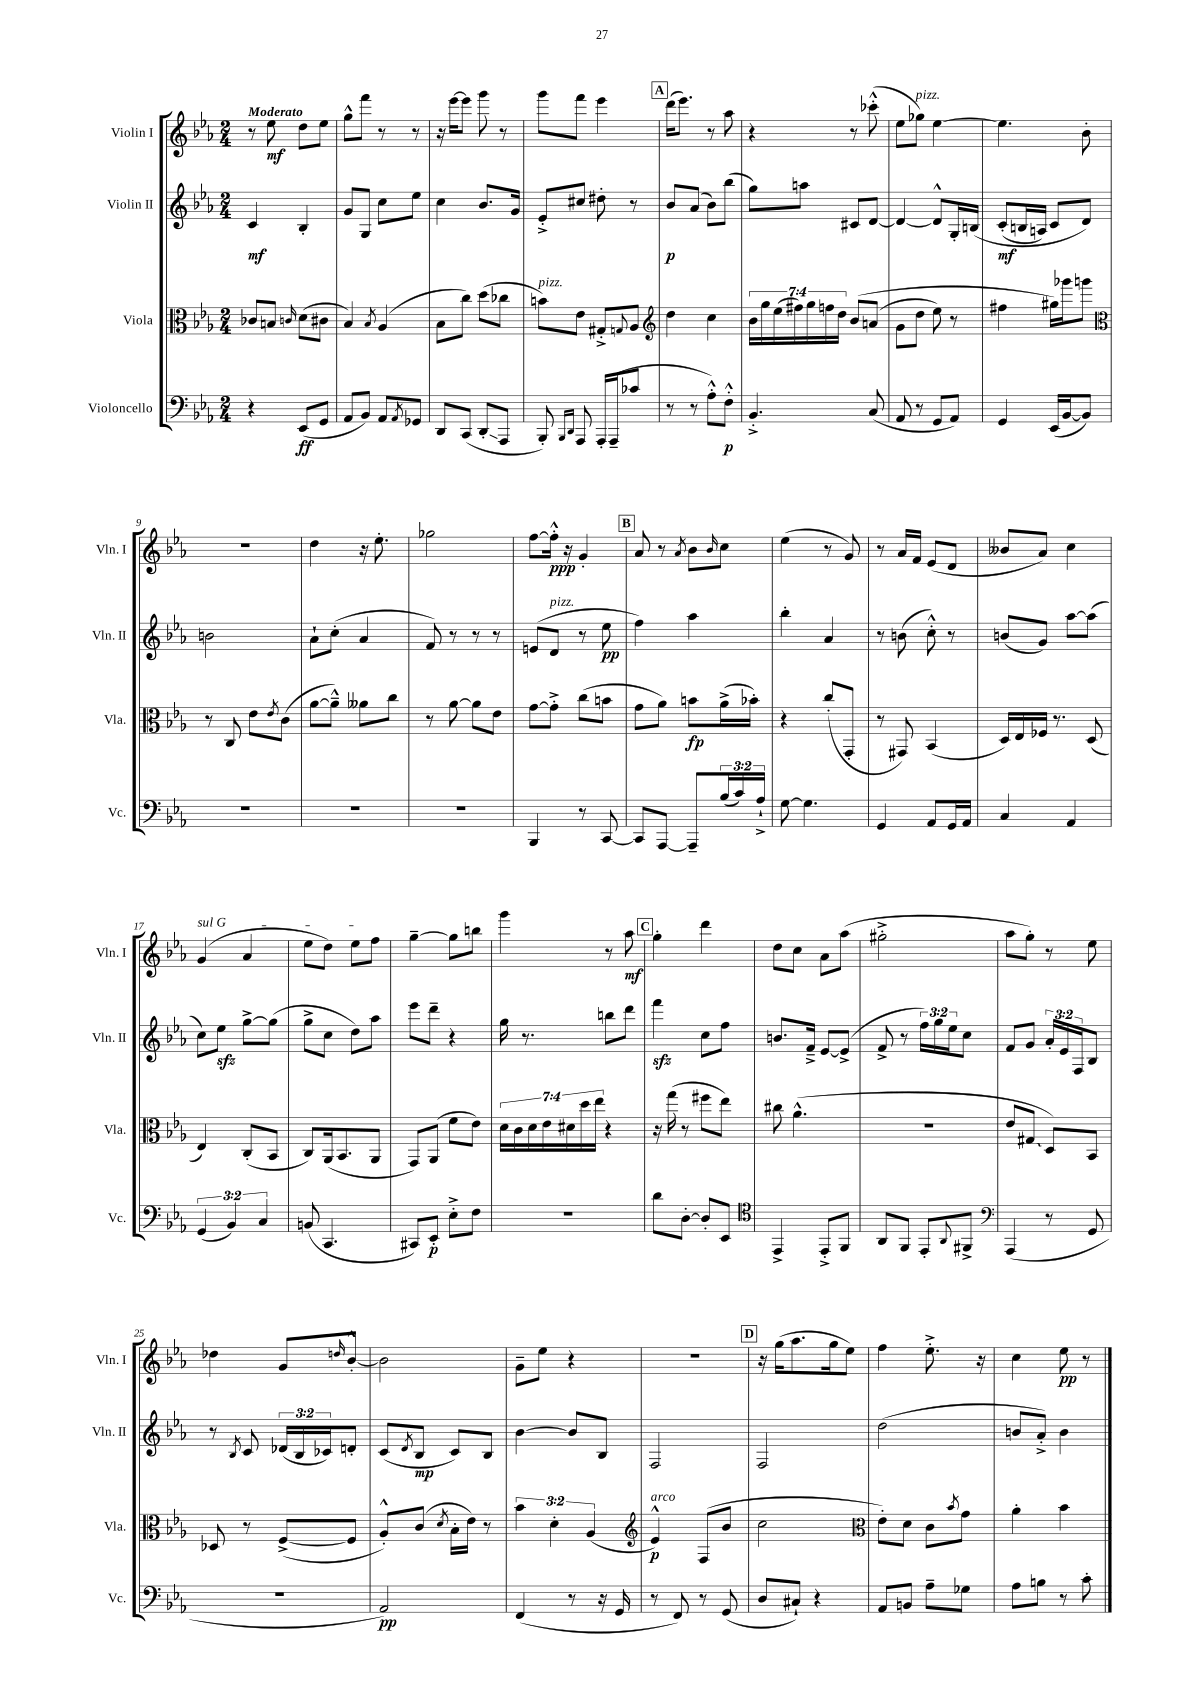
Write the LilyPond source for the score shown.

<<
\new StaffGroup <<
\new Staff = "s0" \with { instrumentName = "Violin I" shortInstrumentName = "Vln. I" } {
    \clef treble \key ees \major \numericTimeSignature \time 2/4 \tempo "Moderato"
    r8 ees''8\mf d''8 ees''8 |
    g''8-^ f'''8 r8 r8 |
    r16 ees'''16~ ees'''8 g'''8 r8 |
    g'''8 f'''8 ees'''4 |
    \mark \markup { \box "A" } d'''16( ees'''8.) r8 aes''8 |
    r4 r8 ces'''8-.-^( |
    ees''8 ges''8^\markup { \italic "pizz." }) ees''4~ |
    ees''4. bes'8-. |
    r2 |
    d''4 r16 ees''8.-. |
    ges''2 |
    f''8~ f''16-.-^\ppp r16 g'4-. |
    \mark \markup { \box "B" } aes'8 r8 \acciaccatura { aes'8 } bes'8 \grace { bes'16 } c''8 |
    ees''4( r8 g'8) |
    r8 aes'16 f'16 ees'8( d'8 |
    beses'8 aes'8) c''4 |
    \once \override TextSpanner.bound-details.left.text = \markup { \italic "sul G" } g'4\startTextSpan( aes'4 |
    ees''8 d''8) ees''8 f''8\stopTextSpan |
    g''4~-- g''8 b''8 |
    g'''4 r8 aes''8\mf |
    \mark \markup { \box "C" } g''4-. d'''4 |
    d''8 c''8 aes'8 aes''8( |
    gis''2-.-> |
    aes''8 g''8-.) r8 ees''8 |
    des''4 g'8 \grace { d''16 } bes'8~-.-^ |
    bes'2 |
    g'8-- ees''8 r4 |
    R2 |
    \mark \markup { \box "D" } r16 g''16( aes''8. g''16 ees''8) |
    f''4 ees''8.-.-> r16 |
    c''4 ees''8\pp r8 \bar "|." |
}
\new Staff = "s1" \with { instrumentName = "Violin II" shortInstrumentName = "Vln. II" } {
    \clef treble \key ees \major \numericTimeSignature \time 2/4 \override Staff.TupletNumber.text = #tuplet-number::calc-fraction-text
    c'4\mf bes4-. |
    g'8 g8 c''8 ees''8 |
    c''4 bes'8. g'16 |
    ees'8-.-> cis''8 dis''8-. r8 |
    \mark \markup { \box "A" } bes'8\p aes'8( bes'8) bes''8( |
    g''8) a''8 cis'8 d'8~ |
    d'4~ d'8-^ g16-. b16\( |
    c'8-.\mf( b16 a16) c'8 d'8\) |
    b'2 |
    aes'8-! c''8-.( aes'4 |
    f'8) r8 r8 r8 |
    e'8( d'8^\markup { \italic "pizz." } r8 ees''8\pp |
    \mark \markup { \box "B" } f''4) aes''4 |
    bes''4-. aes'4 |
    r8 b'8( c''8-.-^) r8 |
    b'8( g'8) aes''8~ aes''8( |
    c''8) ees''8\sfz g''8~-> g''8( |
    g''8-> c''8 d''8) aes''8 |
    ees'''8 d'''8-- r4 |
    g''16 r8. b''8 d'''8 |
    \mark \markup { \box "C" } f'''4\sfz c''8 f''8 |
    b'8. f'16---> ees'8~ ees'8->( |
    f'8-> r8 \tuplet 3/2 { f''16) g''16 ees''16 } c''8 |
    f'8 g'8 \tuplet 3/2 { aes'16-. ees'16 f16 } bes8 |
    r8 \acciaccatura { bes8 } c'8 \tuplet 3/2 { des'16( bes16 ces'16) } d'8-. |
    c'8( \acciaccatura { d'8 } bes8\mp c'8) bes8 |
    bes'4~ bes'8 bes8 |
    f2 |
    \mark \markup { \box "D" } f2 |
    d''2( |
    b'8 aes'8-.->) b'4 \bar "|." |
}
\new Staff = "s2" \with { instrumentName = "Viola" shortInstrumentName = "Vla." } {
    \clef alto \key ees \major \numericTimeSignature \time 2/4 \override Staff.TupletNumber.text = #tuplet-number::calc-fraction-text
    ces'8 b8 \grace { c'16 } d'8( cis'8 |
    bes4) \acciaccatura { bes8 } aes4( |
    bes8 c''8) d''8( ces''8 |
    b'8^\markup { \italic "pizz." }) ees'8 gis8-.-> \appoggiatura { g8 } aes8 |
    \mark \markup { \box "A" } \clef treble d''4 c''4 |
    \tuplet 7/4 { bes'16 g''16 ees''16( fis''16) g''16 f''16 d''16 } bes'8\( a'8( |
    g'8 d''8 ees''8) r8 |
    fis''4 gis''16\) ges'''16 g'''8 |
    \clef alto r8 c8 ees'8 \acciaccatura { ees'8 } c'8( |
    aes'8~ aes'8---^) aeses'8 c''8 |
    r8 aes'8~ aes'8 ees'8 |
    g'8~ g'8-.-> c''8( b'8 |
    \mark \markup { \box "B" } g'8 aes'8) b'8\fp aes'16->( bes'16-.) |
    r4 c''8-.( g,8-. |
    r8 gis,8) bes,4( |
    d16) ees16 fes16 r8. d8( |
    ees4) c8-.( bes,8 |
    c8) aes,16( bes,8. aes,8 |
    g,8) aes,8( f'8 ees'8) |
    \tuplet 7/4 { d'16 c'16 d'16 ees'16 dis'16 d''16 ees''16 } r4 |
    \mark \markup { \box "C" } r16 g''16( r8 fis''8 ees''8) |
    cis''8 aes'4.-^( |
    R2 |
    ees'8 \once \override Glissando.style = #'zigzag gis8\glissando d8) bes,8 |
    des8 r8 f8~->( f8 |
    aes8-.-^) c'8( \acciaccatura { d'8 } bes16-. ees'16) r8 |
    \tuplet 3/2 { bes'4 d'4-. aes4( } |
    \clef treble ees'4-^\p^\markup { \italic "arco" }) f8( bes'8 |
    \mark \markup { \box "D" } c''2 |
    \clef alto ees'8-.) d'8 c'8 \acciaccatura { bes'8 } g'8 |
    aes'4-. bes'4 \bar "|." |
}
\new Staff = "s3" \with { instrumentName = "Violoncello" shortInstrumentName = "Vc." } {
    \clef bass \key ees \major \numericTimeSignature \time 2/4 \override Staff.TupletNumber.text = #tuplet-number::calc-fraction-text
    r4 ees,8\ff( g,8 |
    aes,8 bes,8) aes,8 \acciaccatura { aes,8 } ges,8 |
    d,8 c,8( d,8-.\glissando aes,,8 |
    bes,,8-.) \grace { bes,,16 d,16 } aes,,8 aes,,16-. aes,,16--( ces'8 |
    \mark \markup { \box "A" } r8 r8 aes8-.-^) f8-.-^\p |
    bes,4.-.-> c8( |
    aes,8 r8 g,8 aes,8) |
    g,4 ees,16( bes,16~ bes,8) |
    R2 |
    R2 |
    R2 |
    bes,,4 r8 c,8~ |
    \mark \markup { \box "B" } c,8 aes,,8~ aes,,8-- \tuplet 3/2 { bes16( c'16) aes16-!-> } |
    g8~ g4. |
    g,4 aes,8 g,16 aes,16 |
    c4 aes,4 |
    \tuplet 3/2 { g,4( bes,4) c4 } |
    b,8( c,4. |
    cis,8) ees,8-.\p ees8-.-> f8 |
    R2 |
    \mark \markup { \box "C" } d'8 d8~-. d8-. ees,8 |
    \clef tenor ees,4-> ees,8-.-> f,8 |
    aes,8 f,8 ees,8-. \appoggiatura { aes,8 } fis,8-> |
    \clef bass aes,,4( r8 g,8 |
    r2 |
    aes,2\pp) |
    f,4( r8 r16 g,16 |
    r8 f,8) r8 g,8( |
    \mark \markup { \box "D" } d8 cis8-!) r4 |
    aes,8 b,8 aes8-- ges8 |
    aes8 b8 r8 c'8-. \bar "|." |
}
>>
>>
